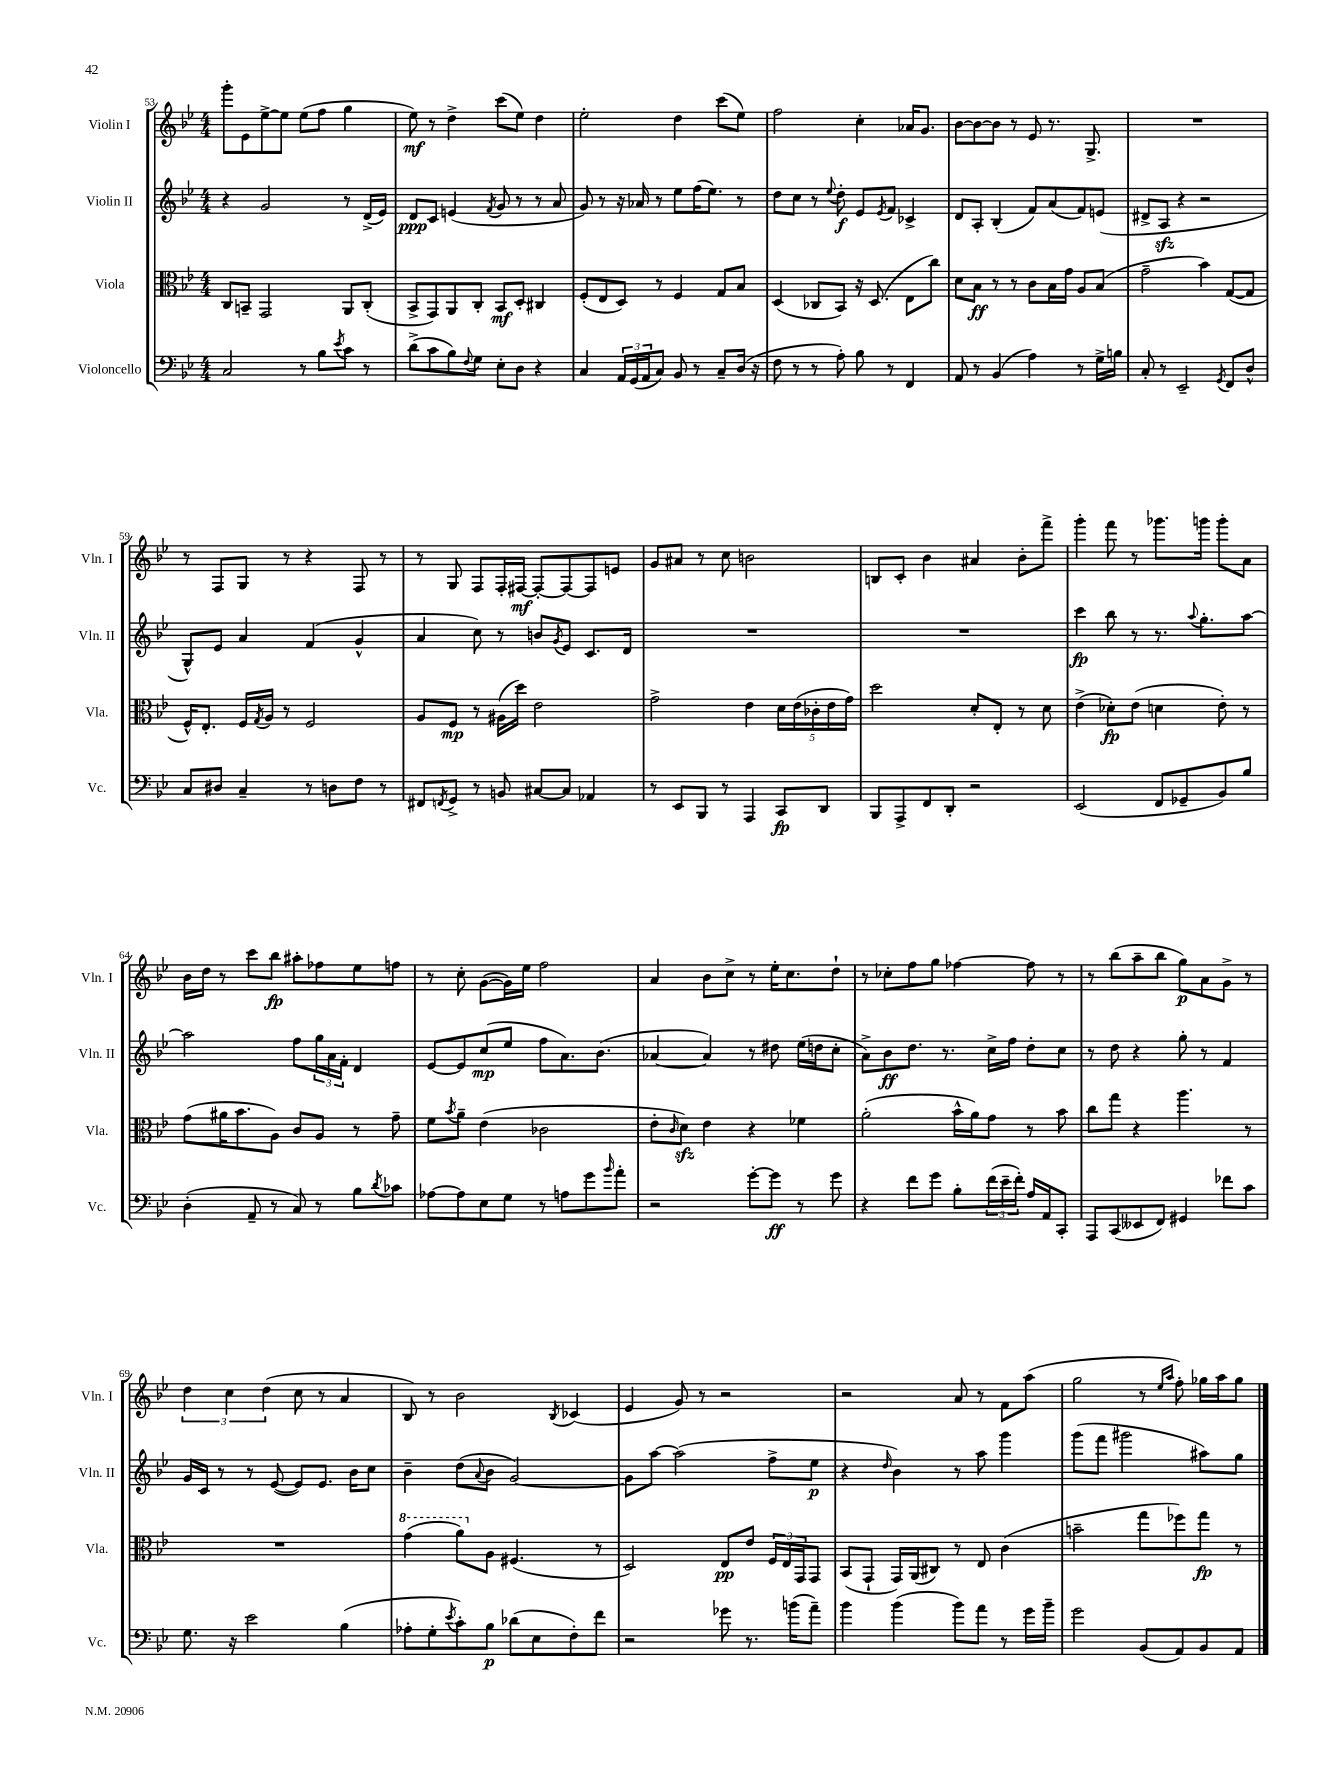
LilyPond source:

<<
\new StaffGroup <<
\new Staff = "s0" \with { instrumentName = "Violin I" shortInstrumentName = "Vln. I" } {
    \clef treble \key bes \major \numericTimeSignature \time 4/4
    g'''8-. ees'8 ees''8~-> ees''8 ees''8( f''8 g''4 |
    ees''8\mf) r8 d''4-> c'''8( ees''8) d''4 |
    ees''2-. d''4 c'''8( ees''8) |
    f''2 c''4-. aes'16 g'8. |
    bes'8~ bes'8~ bes'8 r8 ees'8 r8. g8.-> |
    R1 |
    r8 f8 g8 r8 r4 f8 r8 |
    r8 g8 f8 f16-. fis16~\mf fis8~-. fis8~ fis8 e'8 |
    g'8 ais'8 r8 c''8 b'2 |
    b8 c'8-. bes'4 ais'4 bes'8-. f'''8-> |
    g'''4-. f'''8 r8 ges'''8. g'''16 g'''8-. a'8 |
    bes'16 d''16 r8 c'''8 bes''8\fp ais''8-. fes''8 ees''8 f''8 |
    r8 c''8-. g'8~( g'16) ees''16 f''2 |
    a'4 bes'8 c''8-> r8 ees''16-. c''8. d''8-! |
    r8 ces''8-. f''8 g''8 fes''4~ fes''8 r8 |
    r8 bes''8( a''8-- bes''8 g''8\p) a'8 g'8-> r8 |
    \tuplet 3/2 { d''4 c''4 d''4( } c''8 r8 a'4 |
    bes8) r8 bes'2 \acciaccatura { bes8 } ces'4( |
    ees'4 g'8) r8 r2 |
    r2 a'8 r8 f'8 a''8( |
    g''2 r8 \grace { ees''16 a''16 } f''8-.) ges''16 a''16 ges''8 \bar "|." |
}
\new Staff = "s1" \with { instrumentName = "Violin II" shortInstrumentName = "Vln. II" } {
    \clef treble \key bes \major \numericTimeSignature \time 4/4
    r4 g'2 r8 d'16->( ees'16) |
    d'8\ppp c'8 e'4( \acciaccatura { f'8 } g'8 r8 r8 a'8 |
    g'8) r8 r16 aes'16 r8 ees''8 f''16( ees''8.) r8 |
    d''8 c''8 r8 \appoggiatura { ees''8 } d''8-.\f ees'8 \acciaccatura { ees'8 } f'8 ces'4-> |
    d'8 a8-. bes4-.( f'8) a'8( f'8) e'8( |
    dis'8-> a8\sfz r4 r2 |
    g8-^) ees'8 a'4 f'4( g'4-^ |
    a'4 c''8) r8 b'8 \acciaccatura { g'8 } ees'8 c'8. d'16 |
    R1 |
    R1 |
    c'''4\fp bes''8 r8 r8. \appoggiatura { a''8 } g''8.-. a''8~ |
    a''2 f''8 \tuplet 3/2 { g''16 a'16 f'16-. } d'4 |
    ees'8~ ees'8 c''8\mp( ees''8 f''8 a'8.) bes'8.( |
    aes'4~ aes'4) r8 dis''8 ees''16( d''16 c''8-. |
    a'8->) bes'8\ff d''8. r8. c''16-> f''16 d''8-. c''8 |
    r8 d''8 r4 g''8-. r8 f'4 |
    g'16 c'16 r8 r8 ees'8~( ees'8) ees'8. bes'16 c''8 |
    bes'4-- d''8( \appoggiatura { a'8 } bes'8 g'2~) |
    g'8 a''8~ a''2( f''8-> ees''8\p |
    r4 \grace { d''16 } bes'4) r8 a''8 g'''4 |
    g'''8( f'''8 gis'''2 ais''8) g''8 \bar "|." |
}
\new Staff = "s2" \with { instrumentName = "Viola" shortInstrumentName = "Vla." } {
    \clef alto \key bes \major \numericTimeSignature \time 4/4
    c8 b,8-- g,2 a,8 c8-.( |
    bes,8-> g,8) a,8 c8-. bes,8\mf d8-. cis4 |
    f8-.( ees8 d8) r8 f4 g8 bes8 |
    d4( ces8 bes,8) r16 d8.( ees8 c''8) |
    d'8 bes8\ff r8 r8 c'8 bes16 g'16 a8 bes8( |
    g'2-- bes'4) g8~( g8 |
    f16-^) ees8.-. f16 \acciaccatura { g8 } a16 r8 f2 |
    a8 f8\mp r8 ais16( d''16) ees'2 |
    g'2-> ees'4 \tuplet 5/4 { d'16 ees'16( ces'16-. ees'16 g'16) } |
    d''2 d'8-. ees8-. r8 d'8 |
    ees'4->( des'8-.\fp) ees'8( d'4 ees'8-.) r8 |
    g'8( ais'16 bes'8. a8) c'8 a8 r8 g'8-- |
    f'8 \acciaccatura { bes'8 } a'8-- ees'4( ces'2 |
    ees'8-. \grace { c'16 } d'8\sfz) ees'4 r4 fes'4 |
    a'2-.( bes'16-^ a'16) g'8 r8 bes'8 |
    c''8 g''8 r4 a''4. r8 |
    R1 |
    \ottava #1 g''4( a''8) \ottava #0 a8 fis4.( r8 |
    d2) ees8\pp ees'8 \tuplet 3/2 { f16 ees16 g,16 } g,8 |
    bes,8( g,8-! g,16) a,16( cis8) r8 ees8 c'4( |
    b'2-- g''8 fes''8) g''8\fp r8 \bar "|." |
}
\new Staff = "s3" \with { instrumentName = "Violoncello" shortInstrumentName = "Vc." } {
    \clef bass \key bes \major \numericTimeSignature \time 4/4
    c2 r8 bes8 \acciaccatura { ees'8 } c'8 r8 |
    d'8->( c'8 bes8) \appoggiatura { f8 } g8 ees8-. d8 r4 |
    c4 \tuplet 3/2 { a,16 g,16( a,16 } c8) bes,8 r8 c8-- d16( r16 |
    f8 r8 r8 a8-.) bes8 r8 f,4 |
    a,8 r8 bes,4( a4) r8 g16-> b16 |
    c8-. r8 ees,2-- \acciaccatura { g,8 } f,8 d8-^ |
    c8 dis8 c4-- r8 d8 f8 r8 |
    fis,8 \acciaccatura { f,8 } g,8-> r8 b,8 cis8~ cis8 aes,4 |
    r8 ees,8 bes,,8 r8 a,,4 c,8\fp d,8 |
    bes,,8 a,,8-> f,8 d,8-. r2 |
    ees,2( f,8 ges,8-- bes,8) bes8 |
    d4-.( a,8-- r8 c8) r8 bes8 \acciaccatura { d'8 } ces'8 |
    aes8~ aes8 ees8 g8 r8 a8 g'8 \grace { bes'16 } a'8-. |
    r2 g'8~-. g'8\ff r8 g'8 |
    r4 f'8 g'8 bes8-. \tuplet 3/2 { f'16( ees'16-- f'16-.) } a16 a,16 c,8-. |
    a,,8 c,8( eeses,8 f,8) gis,4 fes'8 c'8 |
    g8. r16 ees'2 bes4( |
    aes8-. g8-. \acciaccatura { ees'8 } c'8-.) bes8\p des'8( ees8 f8-.) f'8 |
    r2 ges'8 r8. b'16( a'8--) |
    bes'4 bes'4( bes'8) a'8 r8 g'16 bes'16-- |
    g'2 bes,8( a,8) bes,8 a,8 \bar "|." |
}
>>
>>
\layout { \context { \Score currentBarNumber = #53 } }
